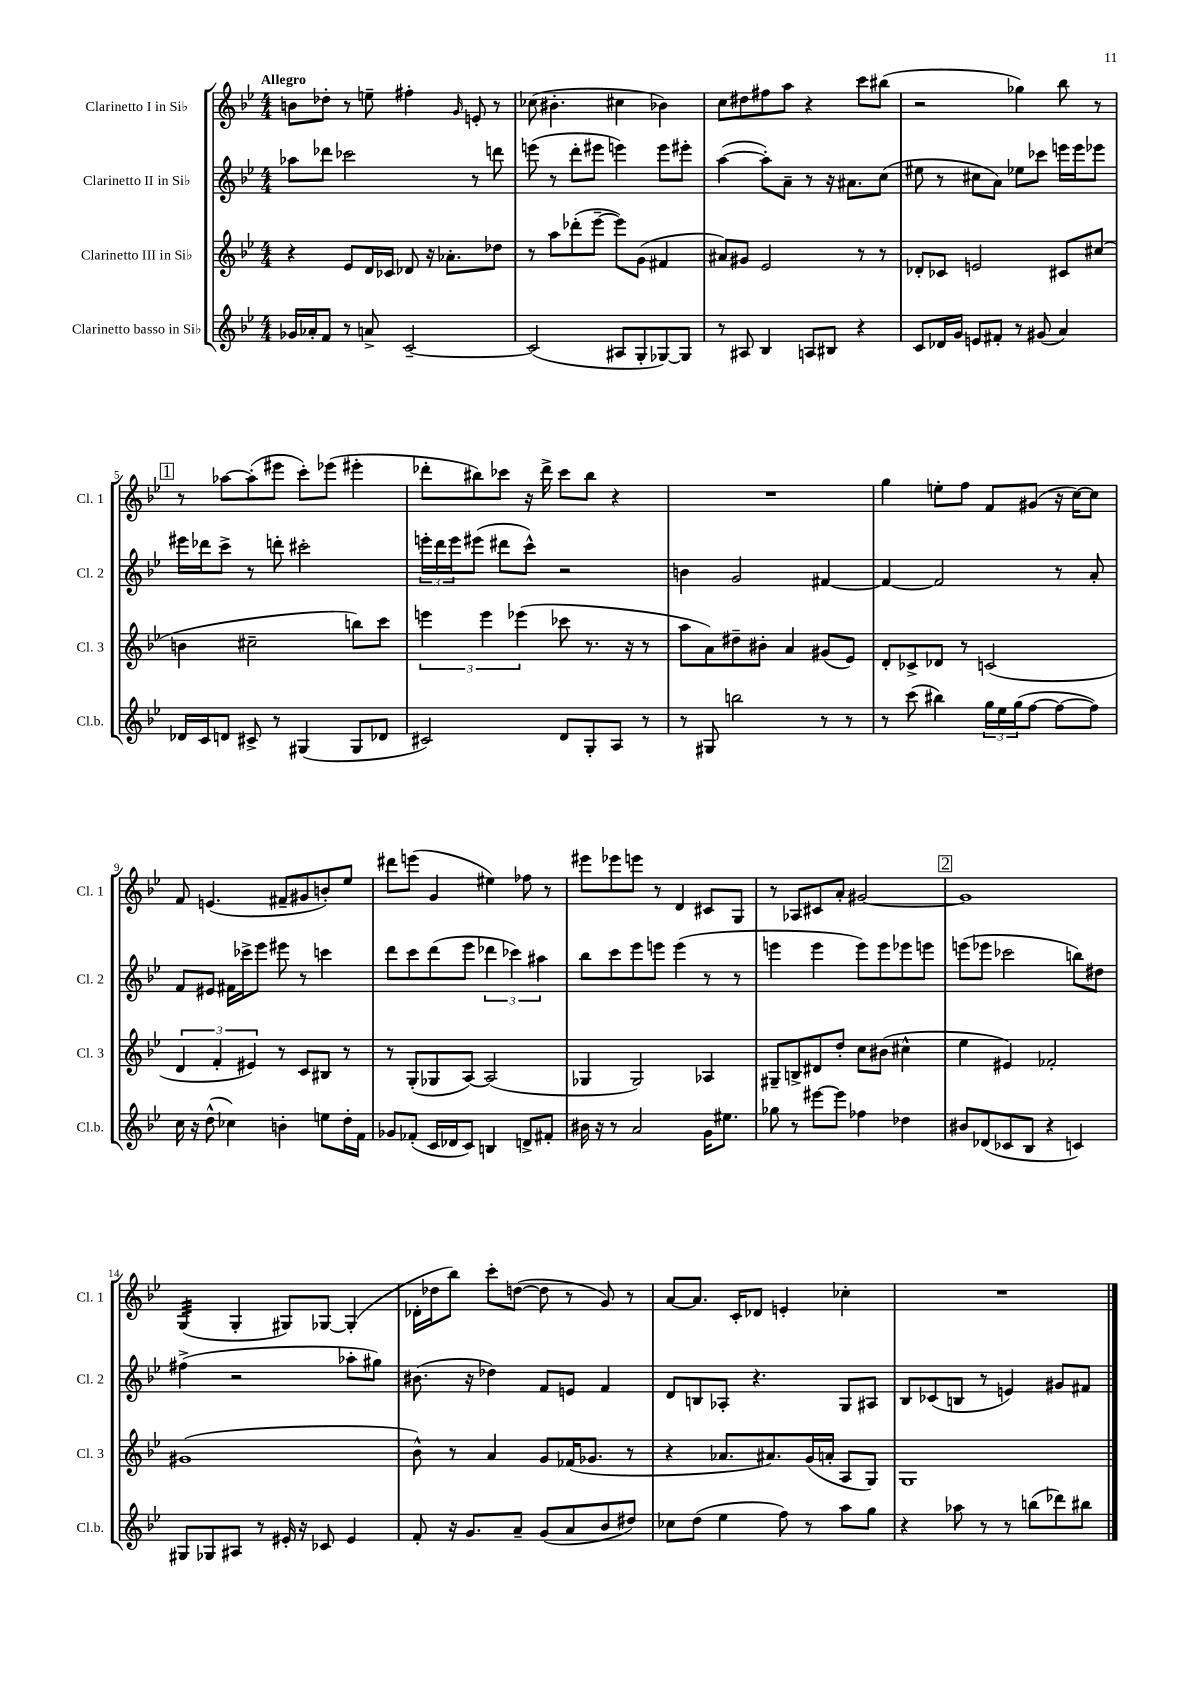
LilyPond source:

<<
\new StaffGroup <<
\new Staff = "s0" \with { instrumentName = "Clarinetto I in Sib" shortInstrumentName = "Cl. 1" } {
    \clef treble \key bes \major \numericTimeSignature \time 4/4 \tempo "Allegro"
    b'8 des''8-. r8 e''8-- fis''4-. \grace { g'16 } e'8-. r8 |
    ces''8( bis'4.-. cis''4 bes'4) |
    c''8 dis''8 fis''8 a''8 r4 c'''8 bis''8( |
    r2 ges''4) bes''8 r8 |
    \mark \markup { \box "1" } r8 aes''8~ aes''8-.( eis'''8 c'''8-.) ees'''8( eis'''4-. |
    des'''8-. bis''8) ces'''8 r16 des'''16-> ces'''8 bis''8 r4 |
    R1 |
    g''4 e''8-. f''8 f'8 gis'8( r16 c''16~) c''8 |
    f'8 e'4.( fis'8-- gis'8 b'8-.) ees''8 |
    dis'''8 e'''8( g'4 eis''4) fes''8 r8 |
    eis'''8 ees'''8 e'''8 r8 d'4 cis'8 g8 |
    r8 aes8 cis'8 a'8-. gis'2~ |
    \mark \markup { \box "2" } gis'1 |
    g4:32( g4-. gis8) ges8~ ges4-.( |
    des'16-. des''16 bes''8) c'''8-. d''8~( d''8 r8 g'8) r8 |
    a'8~ a'8. c'16-. des'8 e'4-. ces''4-. |
    R1 \bar "|." |
}
\new Staff = "s1" \with { instrumentName = "Clarinetto II in Sib" shortInstrumentName = "Cl. 2" } {
    \clef treble \key bes \major \numericTimeSignature \time 4/4
    aes''8 des'''8 ces'''2 r8 d'''8 |
    e'''8( r8 d'''8-. eis'''8 e'''4) e'''8 eis'''8-. |
    a''4~( a''8-.) a'8-- r8 r16 ais'8. c''8( |
    eis''8 r8 cis''8 a'8) ees''8 ces'''8 e'''16 e'''16 ees'''8 |
    \mark \markup { \box "1" } eis'''16 des'''16 c'''8-> r8 d'''8-. cis'''2-. |
    \tuplet 3/2 { e'''16-. d'''16 e'''16 } eis'''8( dis'''8 c'''8-^) r2 |
    b'4 g'2 fis'4~ |
    fis'4~ fis'2 r8 a'8-. |
    f'8 eis'8 fis'16 ces'''16-> ees'''8 eis'''8 r8 c'''4 |
    d'''8 c'''8 d'''8( ees'''8 \tuplet 3/2 { des'''4 ces'''4) ais''4 } |
    bes''8 c'''8 ees'''8 e'''8 e'''4( r8 r8 |
    e'''4 e'''4 e'''8) e'''8 ees'''8 e'''8 |
    \mark \markup { \box "2" } e'''8( ees'''8 ces'''2 b''8) dis''8 |
    fis''4->( r2 aes''8-. gis''8) |
    bis'8.( r16 des''4) f'8 e'8 f'4 |
    d'8 b8 aes8-. r4. g8 ais8 |
    bes8 ces'8( b8 r8 e'4) gis'8 fis'8 \bar "|." |
}
\new Staff = "s2" \with { instrumentName = "Clarinetto III in Sib" shortInstrumentName = "Cl. 3" } {
    \clef treble \key bes \major \numericTimeSignature \time 4/4
    r4 ees'8 d'16 ces'16 des'8 r16 aes'8.-. des''8 |
    r8 a''8 des'''8-.( ees'''8~-- ees'''8) g'8( fis'4 |
    ais'8) gis'8 ees'2 r8 r8 |
    des'8-. ces'8 e'2 cis'8 cis''8( |
    \mark \markup { \box "1" } b'4 cis''2-- b''8) c'''8 |
    \tuplet 3/2 { e'''4 e'''4 ees'''4( } ces'''8 r8. r16 r8 |
    a''8 a'8) dis''8-- bis'8-. a'4 gis'8( ees'8) |
    d'8-. ces'8-> des'8 r8 c'2( |
    \tuplet 3/2 { d'4 f'4-. eis'4) } r8 c'8 bis8 r8 |
    r8 g8-.( ges8 a8~) a2( |
    ges4 ges2) aes4 |
    gis8-- b8-> dis'8 d''8-. c''8 bis'8( cis''4-^ |
    \mark \markup { \box "2" } ees''4 eis'4) fes'2-. |
    gis'1( |
    bes'8-^) r8 a'4 g'8 fes'16( ges'8. r8 |
    r4 aes'8. ais'8.) g'16( a'16-. a8 g8) |
    g1 \bar "|." |
}
\new Staff = "s3" \with { instrumentName = "Clarinetto basso in Sib" shortInstrumentName = "Cl.b." } {
    \clef treble \key bes \major \numericTimeSignature \time 4/4
    ges'16 aes'16-. f'8 r8 a'8-> c'2~-- |
    c'2( ais8 g8-. ges8~) ges8 |
    r8 ais8 bes4 a8 bis8 r4 |
    c'8 des'16 g'16 e'8 fis'8-. r8 gis'8( a'4) |
    \mark \markup { \box "1" } des'16 c'16 d'8 cis'8-> r8 gis4( gis8 des'8 |
    cis'2) d'8 g8-. a8 r8 |
    r8 gis8 b''2 r8 r8 |
    r8 c'''8( bis''4) \tuplet 3/2 { g''16 ees''16 g''16( } f''8~ f''8~ f''8) |
    c''16 r16 d''8-^( ces''4) b'4-. e''8 d''16-. f'16 |
    ges'8 fes'8-.( c'16 des'16 c'8) b4 d'8-> fis'8-. |
    bis'16 r16 r8 a'2 g'16 eis''8. |
    ges''8 r8 eis'''8~ eis'''8 fes''4 des''4 |
    \mark \markup { \box "2" } bis'8 des'8( ces'8 bes8 r4 c'4) |
    gis8 ges8 ais8 r8 eis'16-. r16 ces'8 eis'4 |
    f'8-. r16 g'8. a'8-- g'8( a'8 bes'8 dis''8) |
    ces''8 d''8( ees''4 f''8) r8 a''8 g''8 |
    r4 aes''8 r8 r8 b''8( des'''8) bis''8 \bar "|." |
}
>>
>>
